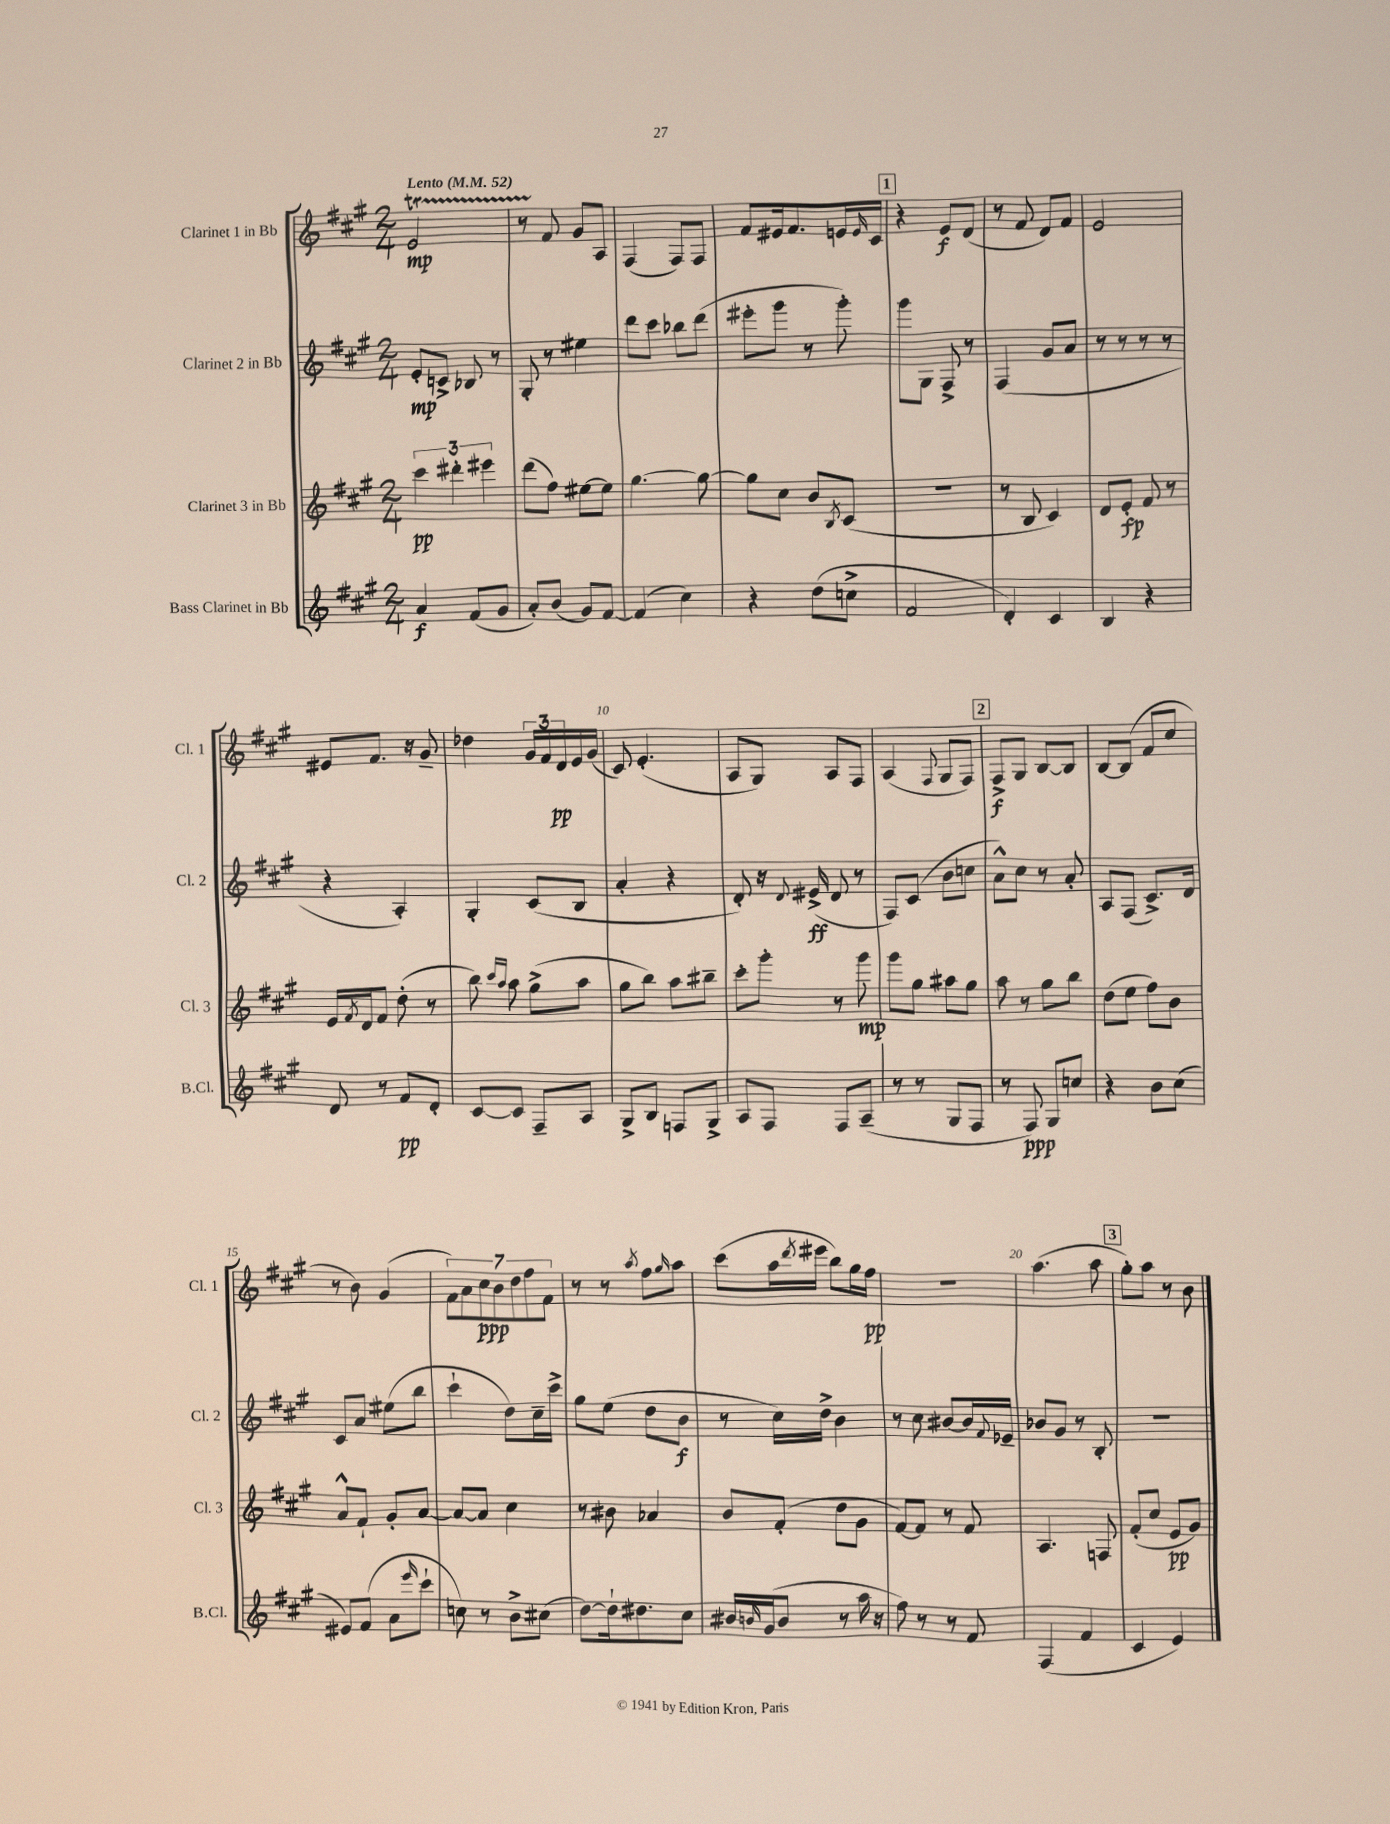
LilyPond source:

<<
\new StaffGroup <<
\new Staff = "s0" \with { instrumentName = "Clarinet 1 in Bb" shortInstrumentName = "Cl. 1" } {
    \clef treble \key a \major \numericTimeSignature \time 2/4 \tempo "Lento" 4 = 52
    e'2\startTrillSpan\mp |
    r8 fis'8\stopTrillSpan gis'8 a8 |
    fis4( fis8) fis8 |
    fis'8 eis'16 fis'8. e'16 \grace { e'16 } cis'16 |
    \mark \markup { \box "1" } r4 e'8\f d'8( |
    r8 fis'8 d'8) fis'8 |
    e'2 |
    eis'8 fis'8. r16 gis'8-- |
    des''4 \tuplet 3/2 { gis'16 fis'16 d'16\pp } e'16 gis'16( |
    cis'8) e'4.-.( |
    a8 gis8) a8 fis8 |
    a4( \appoggiatura { fis8 } gis8 fis8) |
    \mark \markup { \box "2" } fis8->\f gis8 b8~ b8 |
    b8~ b8( fis'8 cis''8 |
    r8 b'8) gis'4( |
    \tuplet 7/4 { fis'8) a'8 cis''8\ppp b'8 d''8 fis''8 fis'8 } |
    r8 r8 \acciaccatura { a''8 } fis''8 \grace { gis''16 } a''8 |
    cis'''8( a''16 \acciaccatura { d'''8 } eis'''16 b''8) gis''16 fis''16\pp |
    R2 |
    a''4.( a''8 |
    \mark \markup { \box "3" } gis''8-.) a''8 r8 b'8 \bar "|." |
}
\new Staff = "s1" \with { instrumentName = "Clarinet 2 in Bb" shortInstrumentName = "Cl. 2" } {
    \clef treble \key a \major \numericTimeSignature \time 2/4
    e'8-.\mp c'8-> bes8 r8 |
    gis8-. r8 eis''4 |
    d'''8 cis'''8 bes''8 d'''8( |
    eis'''8-. gis'''8 r8 gis'''8-.) |
    \mark \markup { \box "1" } gis'''8 gis8 fis8-> r8 |
    fis4( gis'8 a'8 |
    r8 r8 r8 r8 |
    r4 a4-.) |
    gis4-. cis'8( b8 |
    a'4-. r4 |
    d'8-.) r16 \appoggiatura { d'8 } eis'16->\ff( d'8 r8 |
    fis8) cis'8( b'8 c''8 |
    \mark \markup { \box "2" } a'8-^) cis''8 r8 a'8-. |
    a8 fis8( cis'8.->) d'16 |
    cis'8 a'8 eis''8( b''8 |
    cis'''4-! d''8) cis''16-- cis'''16-> |
    gis''8 e''8( d''8 b'8\f |
    r8 cis''16) d''16-> b'4 |
    r8 cis''8 bis'8~ bis'16 \appoggiatura { fis'8 } ees'16-- |
    bes'8 gis'8 r8 b8-. |
    \mark \markup { \box "3" } r2 \bar "|." |
}
\new Staff = "s2" \with { instrumentName = "Clarinet 3 in Bb" shortInstrumentName = "Cl. 3" } {
    \clef treble \key a \major \numericTimeSignature \time 2/4
    \tuplet 3/2 { cis'''4\pp dis'''4-. eis'''4 } |
    d'''8( fis''8) eis''8~ eis''8 |
    gis''4.~ gis''8~ |
    gis''8 cis''8 b'8 \acciaccatura { b8 } cis'8( |
    \mark \markup { \box "1" } R2 |
    r8 b8 cis'4) |
    d'8 e'8-.\fp fis'8 r8 |
    e'16 \acciaccatura { fis'8 } d'16 fis'8 d''8-.( r8 |
    b''8) \grace { cis'''16 a''16 } a''8 gis''8->( a''8 |
    gis''8 b''8) a''8 bis''8-- |
    cis'''8-. gis'''8-. r8 gis'''8\mp |
    gis'''8 gis''8 ais''8 gis''8 |
    \mark \markup { \box "2" } a''8 r8 gis''8 b''8 |
    d''8( e''8 fis''8) b'8 |
    a'8-^ fis'8-! gis'8-. a'8~ |
    a'8~ a'8 cis''4 |
    r8 bis'8 aes'4 |
    b'8 fis'8-.( d''8 gis'8 |
    fis'8~) fis'8 r8 fis'8 |
    a4. f8 |
    \mark \markup { \box "3" } fis'8-.( cis''8 e'8\pp gis'8) \bar "|." |
}
\new Staff = "s3" \with { instrumentName = "Bass Clarinet in Bb" shortInstrumentName = "B.Cl." } {
    \clef treble \key a \major \numericTimeSignature \time 2/4
    a'4\f fis'8( gis'8 |
    a'8-.) b'8( gis'8) fis'8~ |
    fis'4( cis''4) |
    r4 d''8( c''8-> |
    \mark \markup { \box "1" } fis'2 |
    d'4-.) cis'4 |
    b4 r4 |
    d'8 r8 fis'8\pp d'8-. |
    cis'8~ cis'8 fis8-- a8 |
    gis8-> b8 f8 gis8-> |
    a8 fis8 fis8 a8--( |
    r8 r8 gis8 fis8 |
    \mark \markup { \box "2" } r8 fis8\ppp) gis8 c''8 |
    r4 b'8 cis''8( |
    eis'8) fis'8( a'8 \grace { e'''16 } cis'''8-! |
    c''8) r8 b'8-> cis''8( |
    d''8~) d''16-! dis''8. cis''8 |
    bis'16 \grace { b'16 } gis'16( b'8 r8 a''16 r16 |
    fis''8) r8 r8 fis'8 |
    fis4( fis'4 |
    \mark \markup { \box "3" } cis'4 e'4) \bar "|." |
}
>>
>>
\layout { \context { \Score \override BarNumber.break-visibility = ##(#f #t #t) barNumberVisibility = #(every-nth-bar-number-visible 5) } }
